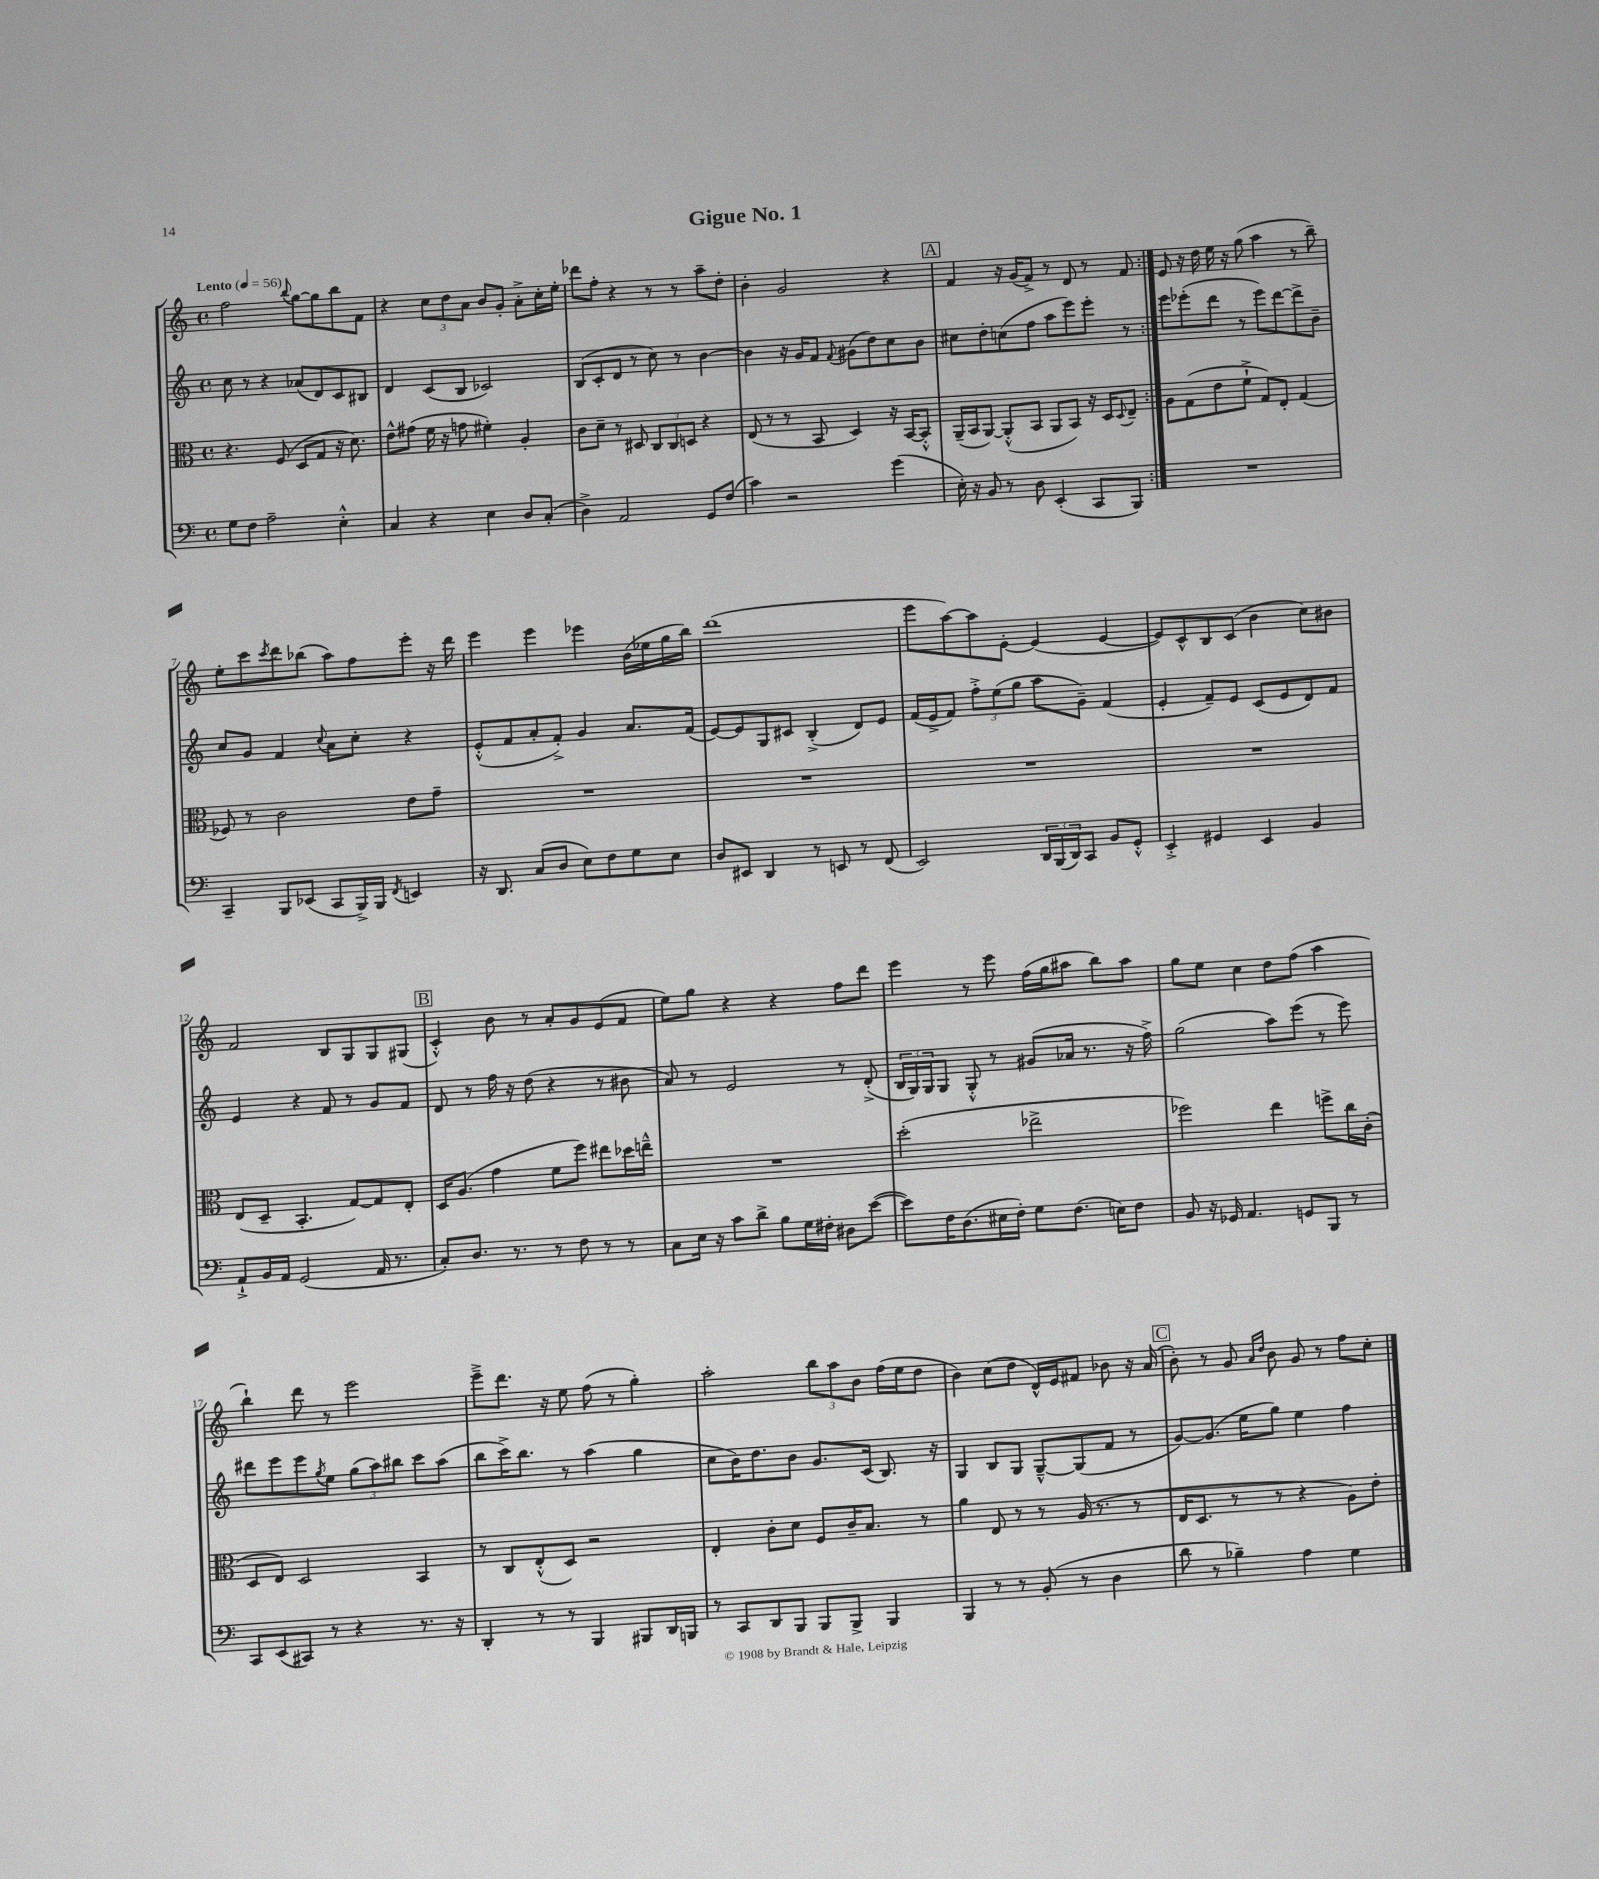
\header { title = "Gigue No. 1" }
<<
\new StaffGroup <<
\new Staff = "s0" {
    \clef treble \key c \major \defaultTimeSignature \time 4/4 \tempo "Lento" 4 = 56
    \repeat volta 2 { f''2 \appoggiatura { b''8 } g''8~ g''8 b''8 f'8 |
    r4 \tuplet 3/2 { c''8 d''8 a'8 } b'8 g'8-. a'8-.-> c''16-. e''16-. |
    des'''8 f''8-. r4 r8 r8 a''8-- d''8-. |
    b'4-. g'2 r4 |
    \mark \markup { \box "A" } f'4 r16 g'16( f'8->) r8 d'8 r8 f'8 | }
    e'8 r16 d''16 e''16 r16 g''8( a''4 r8 b''8--) |
    e''8-. c'''8 \acciaccatura { c'''8 } d'''8 bes''8( a''8) f''8 e'''8-. r16 d'''16 |
    e'''4 e'''4 ees'''4 b'16( ees''16 g''16 b''16) |
    d'''1( |
    e'''8 a''8~) a''8 e'8~-. e'4( e'4~ |
    e'8) c'8-^ b8 c'8( b'4 c''8) bis'8 |
    f'2 b8 g8 g8 gis8( |
    \mark \markup { \box "B" } c'4-.-^) b'8 r8 a'8-. g'8 e'8( f'8 |
    e''8) g''8 r4 r4 f''8 d'''8 |
    e'''4 r8 e'''8 f''16( g''16 ais''8 b''8) ais''8 |
    g''8 e''8 c''4 d''8 f''8( a''4 |
    b''4-!) d'''8 r8 e'''2 |
    e'''8---> d'''8. r16 e''8 f''8( r8 g''4-.) |
    a''2-. \tuplet 3/2 { b''8 a''8 b'8 } f''16( e''16 d''8 |
    b'4) c''8( d''8 d'16-^) e'16 fis'8 bes'8 r16 a'16( |
    \mark \markup { \box "C" } b'8-.) r8 g'8 \grace { a'16 d''16 } b'8 g'8 r8 f''8 c''8-. \bar "|." |
}
\new Staff = "s1" {
    \clef treble \key c \major \defaultTimeSignature \time 4/4
    \repeat volta 2 { c''8 r8 r4 aes'8( d'8) c'8 bis8 |
    d'4 c'8( b8 ces'2) |
    b8( c'8-. d'8 r8 c''8) r8 b'4~ |
    b'4 r16 g'16 f'8 \appoggiatura { f'8 } gis'8( d''8) c''8 b'8 |
    \mark \markup { \box "A" } cis''8 d''8-. c''8( f''8 a''8 e'''8) e'''8-. r8 | }
    e'''8 ees'''8-.( d'''8 r8 ees'''8) d'''8~ d'''8-> b'8-- |
    c''8 g'8 f'4 \appoggiatura { c''8 } a'8 c''8-. r4 |
    e'8-.-^( f'8 a'8-. f'8-.->) g'4 a'8. f'16( |
    e'8~) e'8 g8 cis'8 b4-.->( d'8) e'8 |
    f'16( e'16-> f'8) \tuplet 3/2 { f''8-.-> e''8( g''8 } a''8 g'8--) f'4( |
    e'4-. f'8--) e'8 c'8( e'8 d'8) f'8 |
    e'4 r4 f'8 r8 g'8 f'8 |
    \mark \markup { \box "B" } d'8 r8 f''16 r16 d''8( r4 r8 bis'8 |
    a'8) r8 e'2 r8 d'8-.->( |
    \tuplet 3/2 { b16 g16) g16 } g8 g8-.-^ r8 gis'8( aes'16 r8. r16 f''16->) |
    g''2( a''8) e'''8( r8 e'''8) |
    dis'''8 e'''8 e'''8 \acciaccatura { g''8 } e''8 \tuplet 3/2 { g''8( a''8) bis''8 } c'''8 a''8( |
    b''8 c'''16->) b''8. r8 a''4( g''4 |
    c''8 b'16) d''8. b'8 g'8. c'16( b8.) r16 |
    g4 b8 g8 g8~---^ g8( f'8 r8 |
    \mark \markup { \box "C" } g'8~) g'8.( e''16 g''8) e''4 f''4 \bar "|." |
}
\new Staff = "s2" {
    \clef alto \key c \major \defaultTimeSignature \time 4/4
    \repeat volta 2 { r4. f8( d8 g8 r16 d'8.) |
    e'8-^ gis'8( f'16 r16 g'8 fis'4-.) a4-. |
    c'8 d'8-- r8 dis8 \tuplet 3/2 { c8 c8 d8 } r4 |
    e8( r8 r8 b,8 d4) r16 b,16~ b,8-.-^ |
    \mark \markup { \box "A" } a,16--( b,16 a,8~) a,8-.-^( b,8 a,8 b,8) r16 d16 \appoggiatura { d8 } e8-- | }
    a8 g8( e'8 f'8-!-> g8) e8-. g4( |
    fes8) r8 c'2 e'8 g'8-- |
    R1 |
    R1 |
    R1 |
    R1 |
    e8( d8-- b,4.-. g8~) g8 e8-. |
    \mark \markup { \box "B" } d16 a8.( g'4 f'8 f''8) eis''8 des''16 e''16---^ |
    R1 |
    d''2-.( ees''2-> |
    fes''2) e''4 f''8-> c''16 c'16-.( |
    d8 e8) d2 b,4 |
    r8 c8 e8-.-^( d8) r2 |
    e4-. c'8-. d'8 f8 c'16-- b8. r8 |
    a'4 e8 r8 r8 a16( r8. r8 |
    \mark \markup { \box "C" } e16 d8. r8 r8 r4 a8) e'8-. \bar "|." |
}
\new Staff = "s3" {
    \clef bass \key c \major \defaultTimeSignature \time 4/4
    \repeat volta 2 { g8 f8 a2-- e4-.-^ |
    c4 r4 e4 d8 c8-.( |
    d4->) a,2 g,8 f8( |
    c'4) r2 g'4( |
    \mark \markup { \box "A" } e16-.) r16 b,8 r8 d8 e,4-.( c,8 b,,8) | }
    R1 |
    c,4-- b,,8 ees,8( c,8 b,,16->) b,,16 \acciaccatura { f,8 } e,4 |
    r16 d,8. c8( d8 e8) f8 g8 e8 |
    d8 eis,8 d,4 r8 e,8 r8 f,8( |
    e,2) \tuplet 3/2 { d,16 b,,16( d,16) } c,8 b,8 g,8-.-^ |
    e,4-.-> gis,4 e,4 b,4 |
    a,8-!-> b,16 a,16 g,2( a,16 r8. |
    \mark \markup { \box "B" } c8-.) d8. r8. r8 f8 r8 r8 |
    c8 e16 r16 c'8 d'8-> b8 g16 fis16-. dis8 e'8~( |
    e'8) f16 d8.( eis16 f16-.) g8 f8.( e16) f8 |
    b,8 r16 ges,16 a,4. g,8 b,,8 r8 |
    c,8 e,8( cis,8) r8 r4 r8. r16 |
    d,4-. r8 r8 b,,4 bis,,8 d,16 b,,16 |
    r8 c,8 d,8 b,,8 b,,8 b,,8-> b,,4 |
    b,,4 r8 r8 b,8-.( r8 d4 |
    \mark \markup { \box "C" } d'8 r8 bes4--) a4 g4 \bar "|." |
}
>>
>>
